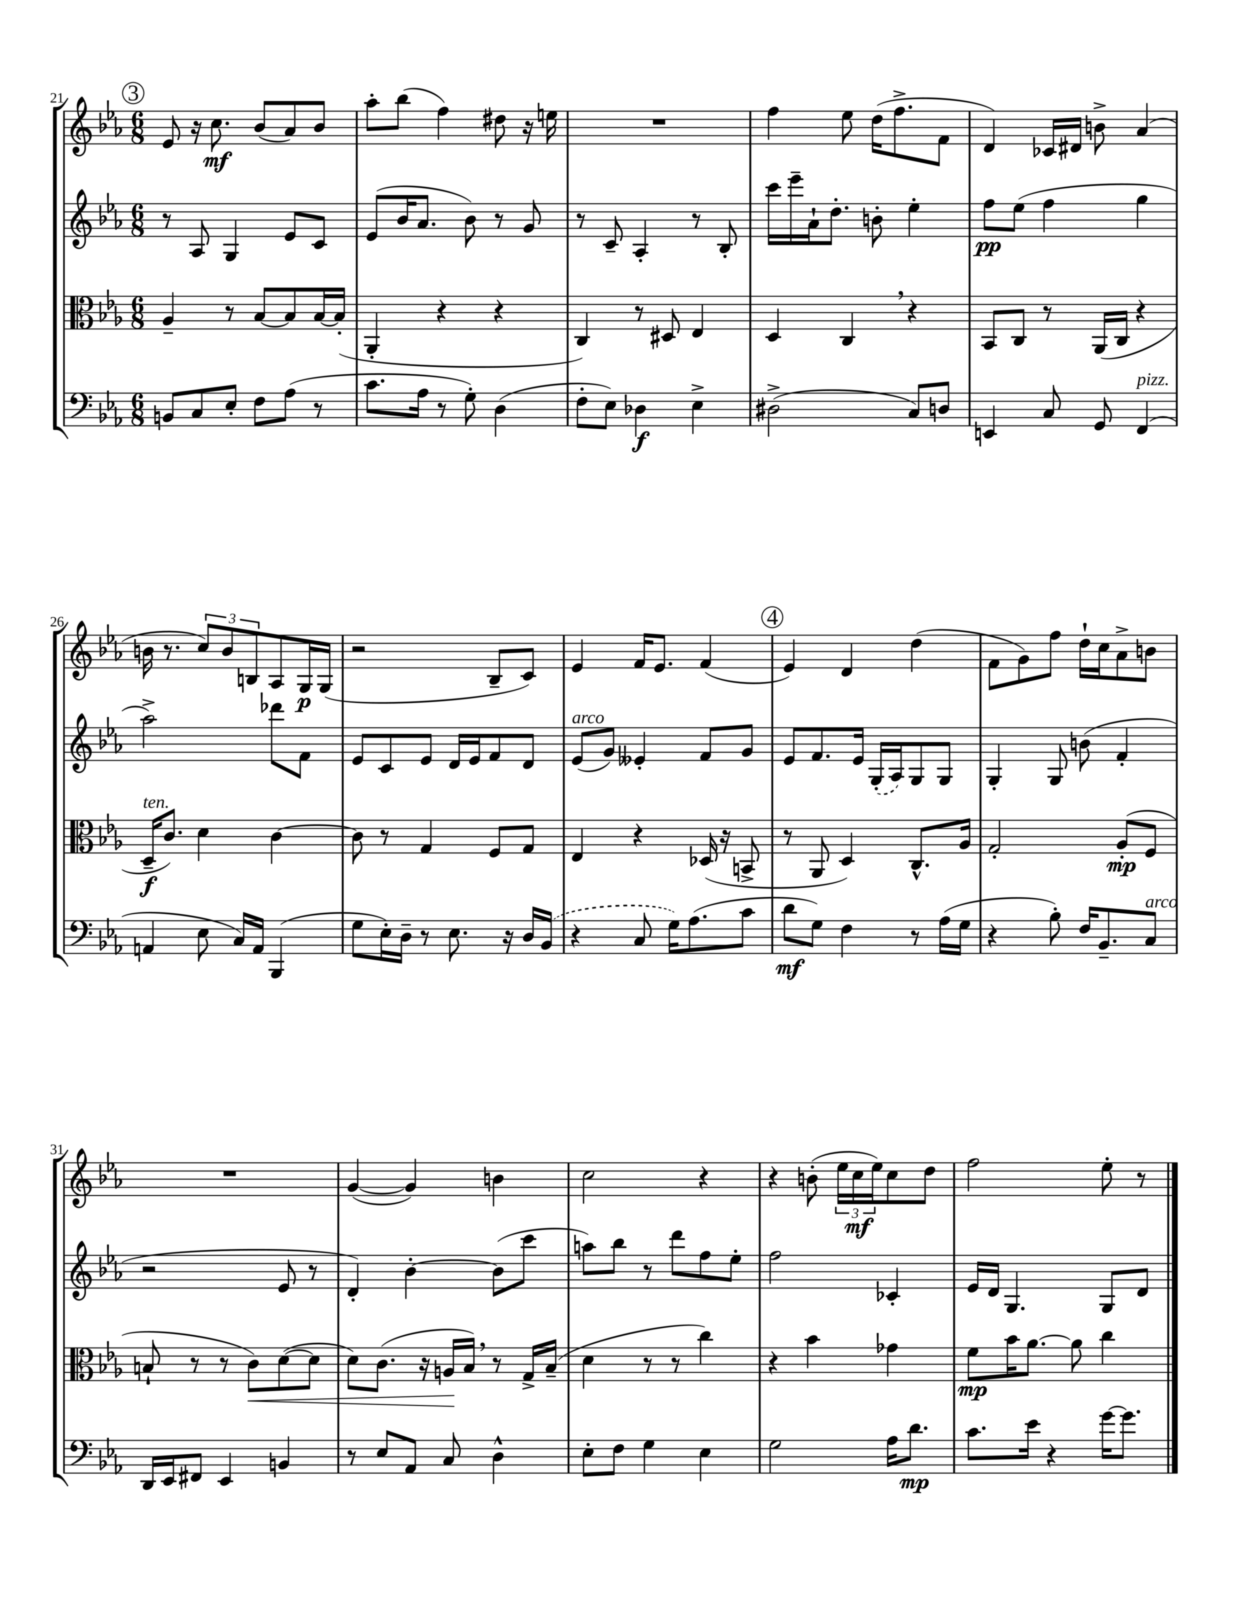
<<
\new StaffGroup <<
\new Staff = "s0" {
    \clef treble \key ees \major \numericTimeSignature \time 6/8
    \mark \markup { \circle "3" } ees'8 r16 c''8.\mf bes'8( aes'8) bes'8 |
    aes''8-. bes''8( f''4) dis''8 r16 e''16 |
    R2. |
    f''4 ees''8 d''16( f''8.-> f'8 |
    d'4) ces'16 dis'16 b'8-> aes'4( |
    b'16 r8. \tuplet 3/2 { c''8) b'8 b8 } aes8 g16\p g16( |
    r2 bes8-- c'8) |
    ees'4 f'16 ees'8. f'4( |
    \mark \markup { \circle "4" } ees'4) d'4 d''4( |
    f'8 g'8) f''8 d''16-! c''16 aes'8-> b'8 |
    R2. |
    g'4~( g'4) b'4 |
    c''2 r4 |
    r4 b'8-.( \tuplet 3/2 { ees''16 c''16\mf ees''16) } c''8 d''8 |
    f''2 ees''8-. r8 \bar "|." |
}
\new Staff = "s1" {
    \clef treble \key ees \major \numericTimeSignature \time 6/8
    \mark \markup { \circle "3" } r8 aes8 g4 ees'8 c'8 |
    ees'8( bes'16 aes'8. bes'8) r8 g'8 |
    r8 c'8-- aes4-. r8 bes8-. |
    c'''16 ees'''16-- aes'16-! d''8.-. b'8-. ees''4-. |
    f''8\pp ees''8( f''4 g''4 |
    aes''2->) des'''8 f'8 |
    ees'8 c'8 ees'8 d'16 ees'16 f'8 d'8 |
    ees'8^\markup { \italic "arco" }( g'8) eeses'4-. f'8 g'8 |
    \mark \markup { \circle "4" } ees'8 f'8. ees'16 \once \slurDashed g16-.( aes16) g8 g8 |
    g4-. g8 b'8( f'4-. |
    r2 ees'8 r8 |
    d'4-.) bes'4~-. bes'8( c'''8 |
    a''8) bes''8 r8 d'''8 f''8 ees''8-. |
    f''2 ces'4-. |
    ees'16 d'16 g4. g8 d'8 \bar "|." |
}
\new Staff = "s2" {
    \clef alto \key ees \major \numericTimeSignature \time 6/8
    \mark \markup { \circle "3" } aes4-- r8 bes8~ bes8 bes16~ bes16-.( |
    aes,4-. r4 r4 |
    c4) r8 dis8 ees4 |
    d4 c4 \breathe r4 |
    bes,8 c8 r8 aes,16( c16 r4 |
    d16--\f^\markup { \italic "ten." } c'8.) d'4 c'4~ |
    c'8 r8 g4 f8 g8 |
    ees4 r4 des16( r16 b,8-> |
    \mark \markup { \circle "4" } r8 aes,8 d4) c8.-^ aes16 |
    g2-. aes8-.\mp( f8 |
    b8-! r8 r8 c'8\<) d'8~( d'8 |
    d'8) c'8.( r16 a16\! bes16) \breathe r8 g16-> bes16--( |
    d'4 r8 r8 c''4) |
    r4 bes'4 ges'4 |
    f'8\mp bes'16 aes'8.~ aes'8 c''4 \bar "|." |
}
\new Staff = "s3" {
    \clef bass \key ees \major \numericTimeSignature \time 6/8
    \mark \markup { \circle "3" } b,8 c8 ees8-. f8 aes8( r8 |
    c'8. aes16 r8 g8-.) d4( |
    f8-. ees8) des4\f ees4-> |
    dis2->( c8) d8 |
    e,4 c8 g,8 f,4^\markup { \italic "pizz." }( |
    a,4 ees8 c16) a,16 bes,,4( |
    g8 ees16-.) d16-- r8 ees8. r16 d16 \once \slurDashed bes,16( |
    r4 c8 g16) aes8.( c'8 |
    \mark \markup { \circle "4" } d'8\mf g8) f4 r8 aes16( g16 |
    r4 bes8-.) f16 bes,8.-- c8^\markup { \italic "arco" } |
    d,16 ees,16 fis,8 ees,4 b,4 |
    r8 ees8 aes,8 c8 d4-^ |
    ees8-. f8 g4 ees4 |
    g2 aes16 d'8.\mp |
    c'8. ees'16 r4 g'16~ g'8. \bar "|." |
}
>>
>>
\layout { \context { \Score currentBarNumber = #21 } }
